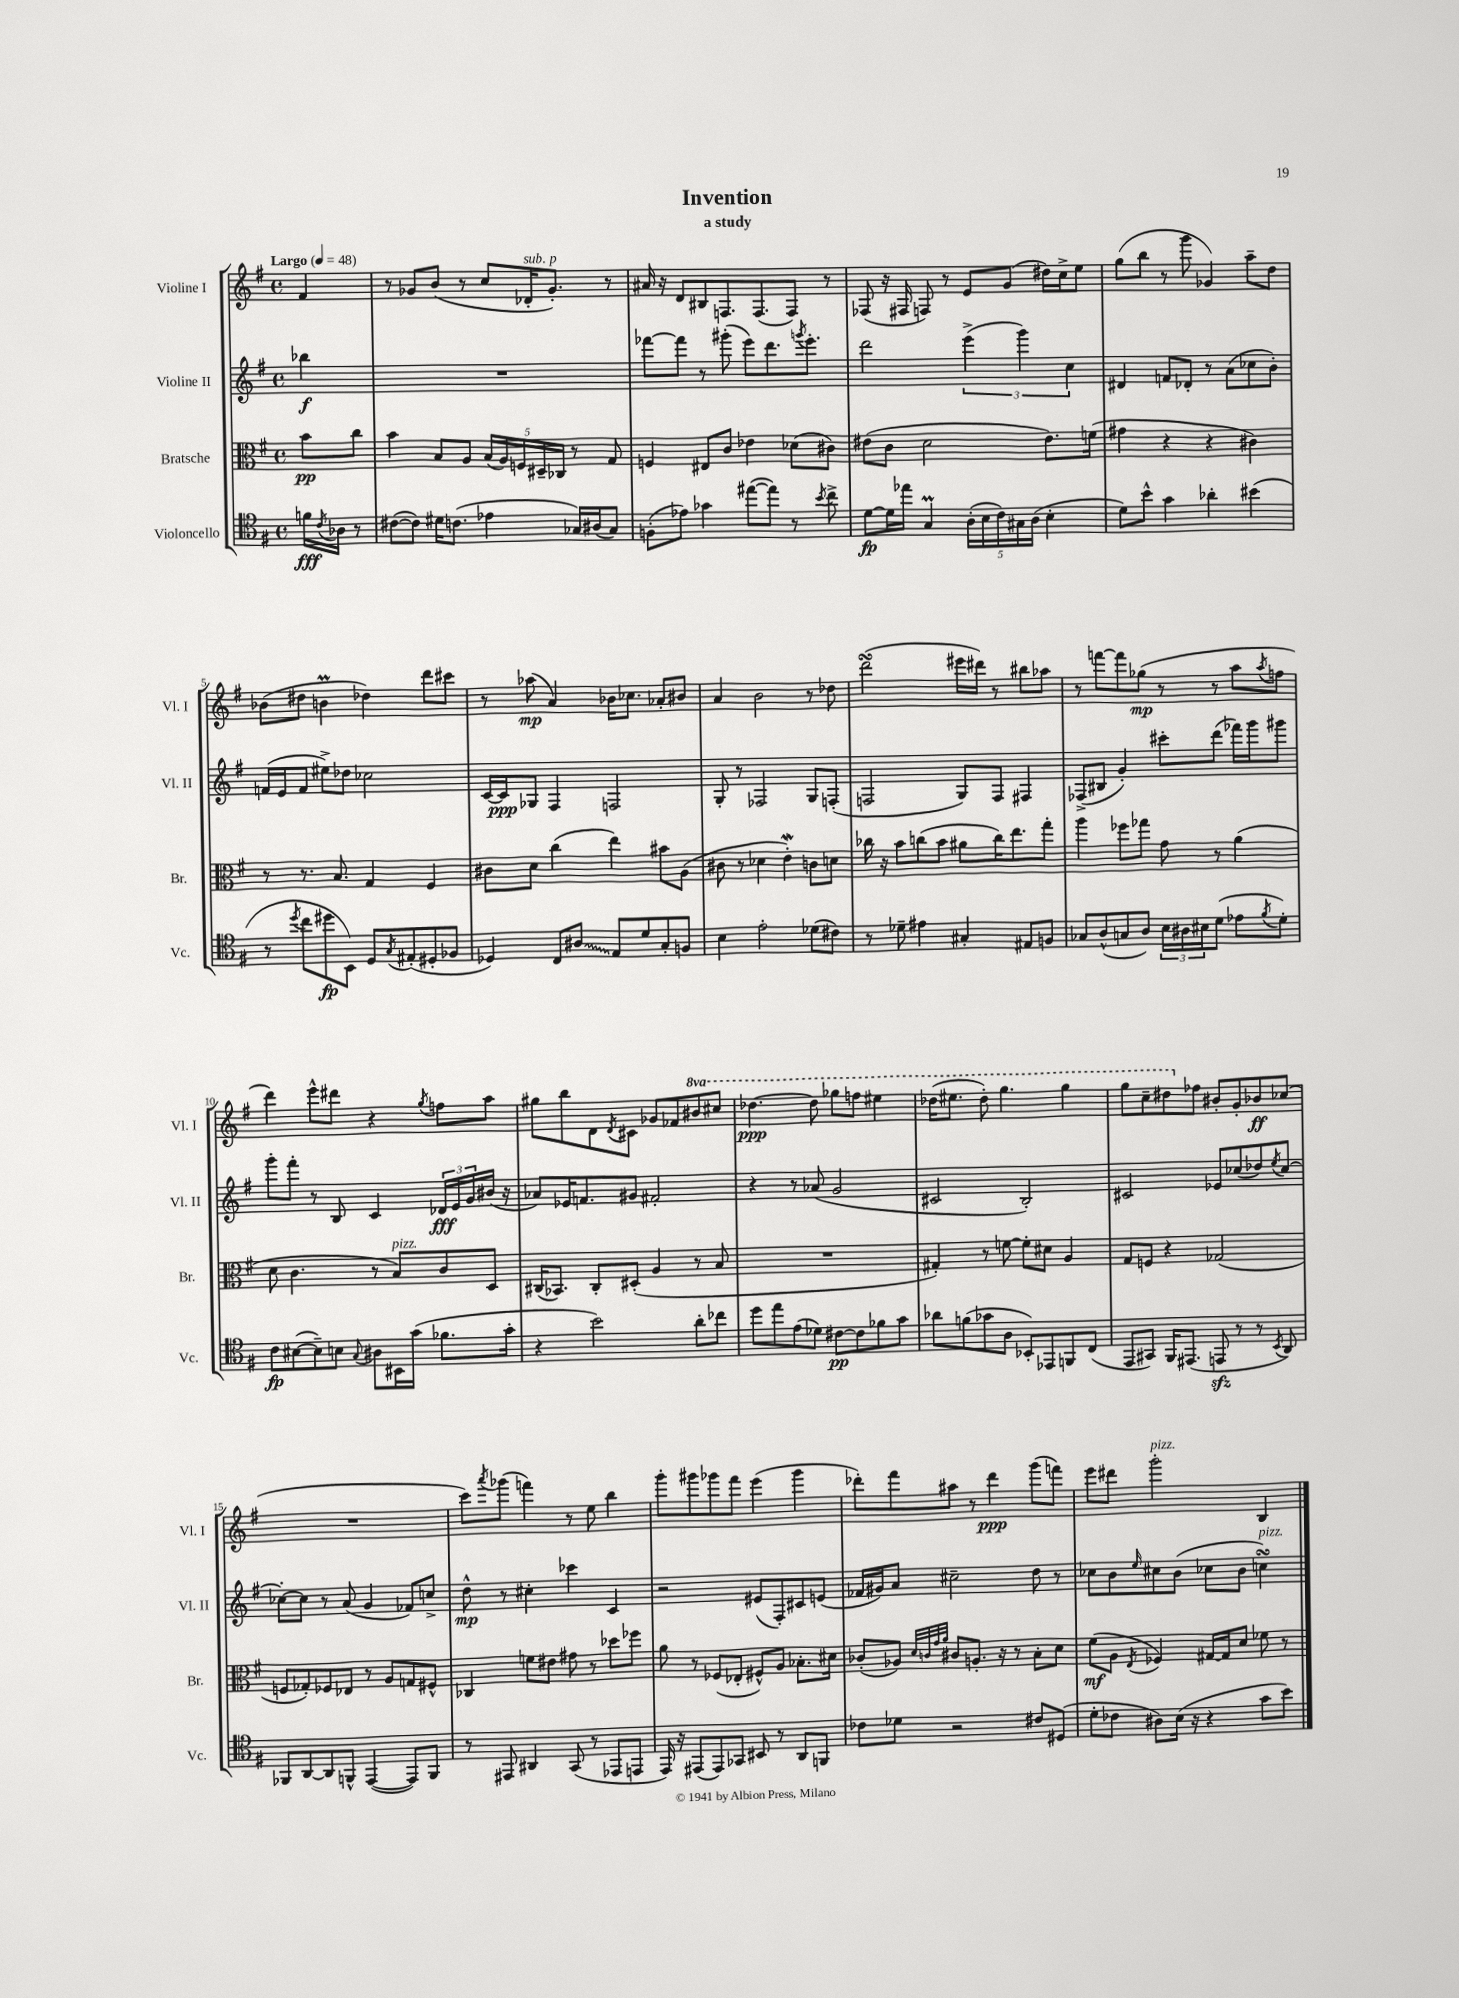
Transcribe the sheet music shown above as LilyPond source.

\header { title = "Invention" subtitle = "a study" }
<<
\new StaffGroup <<
\new Staff = "s0" \with { instrumentName = "Violine I" shortInstrumentName = "Vl. I" } {
    \clef treble \key g \major \defaultTimeSignature \time 4/4 \set Staff.ottavationMarkups = #ottavation-simple-ordinals \partial 4 \tempo "Largo" 4 = 48
    fis'4 |
    r8 ges'8 b'8( r8 c''8 des'16-.^\markup { \italic "sub. p" } ges'8.-.) r8 |
    ais'16 r16 d'8 bis8 f8. f8.( f8) r8 |
    fes8( r16 fis16 f8) r8 e'8 g'8( dis''16) c''16-> e''8 |
    g''8( b''8 r8 g'''8 ges'4) a''8-- d''8 |
    bes'8( dis''8 b'4\prall des''4) d'''8 cis'''8 |
    r8 aes''8\mp( a'4) bes'16 ces''8. aes'8-. bis'8 |
    a'4 b'2 r8 des''8 |
    d'''2\turn( eis'''16 dis'''16) r8 bis''8 aes''8 |
    r8 f'''8~ f'''8 ges''8\mp( r8 r8 a''8 \acciaccatura { a''8 } f''8 |
    d'''4) e'''8-^ dis'''8 r4 \acciaccatura { g''8 } f''8 a''8 |
    gis''8 b''8 d'8 \acciaccatura { d'8 } cis'8 ges'8 fes'8 \ottava #1 bis''8 cis'''8 |
    des'''4.~\ppp des'''8 ges'''8 f'''8 eis'''4 |
    des'''16( eis'''8. des'''8-.) g'''4. g'''4 |
    g'''8 c'''8-- dis'''8 \ottava #0 fes''8 bis'8-. g'8-. bes'8\ff ces''8( |
    R1 |
    c'''8) \acciaccatura { a'''8 } ges'''8( f'''4) r8 e''8 b''4 |
    g'''8-. gis'''8 ges'''8 fis'''8 e'''4( ges'''4 |
    des'''8-.) fis'''8 ais''8 r8 des'''4\ppp g'''8( f'''8) |
    e'''8 dis'''8 g'''2-.^\markup { \italic "pizz." } b4 \bar "|." |
}
\new Staff = "s1" \with { instrumentName = "Violine II" shortInstrumentName = "Vl. II" } {
    \clef treble \key g \major \defaultTimeSignature \time 4/4 \partial 4
    bes''4\f |
    R1 |
    fes'''8~ fes'''8 r8 gis'''8-.( e'''8) d'''8. \acciaccatura { g'''8 } e'''8.-. |
    d'''2 \tuplet 3/2 { e'''4->( g'''4) c''4 } |
    dis'4 f'8 des'8-. r8 a'8( ces''8 b'8-.) |
    f'16( e'16 f'8 eis''8->) des''8 ces''2 |
    c'16~ c'16\ppp ges8 fis4 f2 |
    g8-. r8 fes2 g8 f8-.( |
    f2 g8) f8 fis4 |
    fes8->( bis8 g'4-.) cis'''8-. d'''8( fes'''16) g'''16 gis'''8 |
    g'''8-. fis'''8-. r8 b8 c'4 \tuplet 3/2 { des'16\fff e'16 g'16 } bis'16( r16 |
    aes'8) ees'16 f'8. gis'8 fis'2-. |
    r4 r8 aes'8( g'2 |
    cis'2 b2-.) |
    cis'2 ees'8 ces''8( des''8) \acciaccatura { e''8 } ces''8~ |
    ces''8~-. ces''8 r8 a'8( g'4 fes'8) c''8-> |
    d''8-^\mp r8 cis''4-. ces'''4 c'4 |
    r2 eis'8( fis8-.) cis'8 e'8( |
    fes'16 gis'16) a'8 cis''2-- d''8 r8 |
    ces''8 b'8 \grace { e''16 } cis''8 b'8( ces''8 b'8 c''4\turn^\markup { \italic "pizz." }) \bar "|." |
}
\new Staff = "s2" \with { instrumentName = "Bratsche" shortInstrumentName = "Br." } {
    \clef alto \key g \major \defaultTimeSignature \time 4/4 \partial 4
    b'8\pp c''8 |
    b'4 b8 a8 \tuplet 5/4 { b16( a16) f16 dis16-- ces16 } r8 g8 |
    f4 eis8 c'8 ees'4 des'8( cis'8) |
    eis'8( c'8 d'2 eis'8.) f'16( |
    gis'4 r4 r4 cis'4) |
    r8 r8. b8. g4 fis4 |
    cis'8 d'8 c''4( e''4) bis'8 a8( |
    cis'8 r8 des'4 e'4-.\mordent) c'8 d'8 |
    ces''16 r16 b'8 c''8( b'8 ais'8 c''16) e''8. g''8-. |
    a''4 fes''8 ges''8 g'8 r8 a'4( |
    d'8 c'4. r8 b8^\markup { \italic "pizz." }) c'8 d8 |
    cis16( bes,8.) cis8-. dis8-.( a4 r8 b8 |
    R1 |
    gis4-.) r8 f'8~ f'8-. dis'8 a4 |
    g8 f8 r4 ges2( |
    f8 ges8-.) fes8 ees8 r8 a8 g8 fis8-^ |
    ces4 f'8 eis'8 gis'8 r8 des''8 fes''8 |
    a'8 r8 fes8( ees8-. fis8-^) a8 bes8.-. dis'16 |
    ces'8-.( aes8) \grace { d'32 c'32 g'32 a'32 } cis'8 a8.-. r16 r8 b8-. d'8 |
    fis'8\mf( a8 \acciaccatura { e8 } fes4) gis16~ gis16 d'8 fes'8 r8 \bar "|." |
}
\new Staff = "s3" \with { instrumentName = "Violoncello" shortInstrumentName = "Vc." } {
    \clef tenor \key g \major \defaultTimeSignature \time 4/4 \partial 4
    f'16\fff \acciaccatura { c'8 } aes16 r8 |
    cis'8~( cis'8) dis'16 c'8.( ees'4 ges16) ais16( ges8) |
    f8-.( ees'8) ges'4 eis''8~( eis''8) r8 \acciaccatura { b'8 } c''8-> |
    d'8~\fp d'16 ees''16 g4\prall \tuplet 5/4 { a16-.( b16 c'16) gis16 a16( } b4-. |
    d'8) b'8-^ g'4 aes'4-. bis'4( |
    r8 \acciaccatura { d''8 } c''8 dis''8\fp b,8) d8 \acciaccatura { g8 } eis8-.( dis8-. fes8 |
    des4) c8 \once \override Glissando.style = #'zigzag ais8\glissando e8 d'8 g8-. f8 |
    b4 e'2-. des'8( cis'8) |
    r8 des'8-- eis'4 gis4-. eis8 f8 |
    ges8 a8-^( g8 a8) \tuplet 3/2 { b16 ais16 bis16 } d'8( ees'8 \acciaccatura { fis'8 } d'8-.) |
    c'8\fp bis8~( bis8--) b8 \appoggiatura { g8 } ais8 bis,16 g'16( fes'8. g'16-. |
    r4 b'2) a'8-. ces''8 |
    d''8 e''8 e'8( des'8) cis'8~\pp cis'8 fes'8 g'8 |
    aes'8 f'8( ges'8 a8 bes,8-.) ees,8 f,8 c8( |
    e,8 gis,8) fis,16 eis,8.( e,8\sfz r8 r8 \acciaccatura { b,8 } a,8) |
    fes,8 a,8~ a,8 f,8-^ e,4~( e,8) f,8 |
    r8 eis,8 ais,4 g,8( r8 ees,8 e,8 |
    e,16) r16 eis,8( eis,8) ges,8 bis,8 r8 a,8 f,8 |
    ces'8 des'8 r2 cis'8 dis8( |
    d'8-. ces'8 ais8) b16( r16 r4 g'8 b'8) \bar "|." |
}
>>
>>
